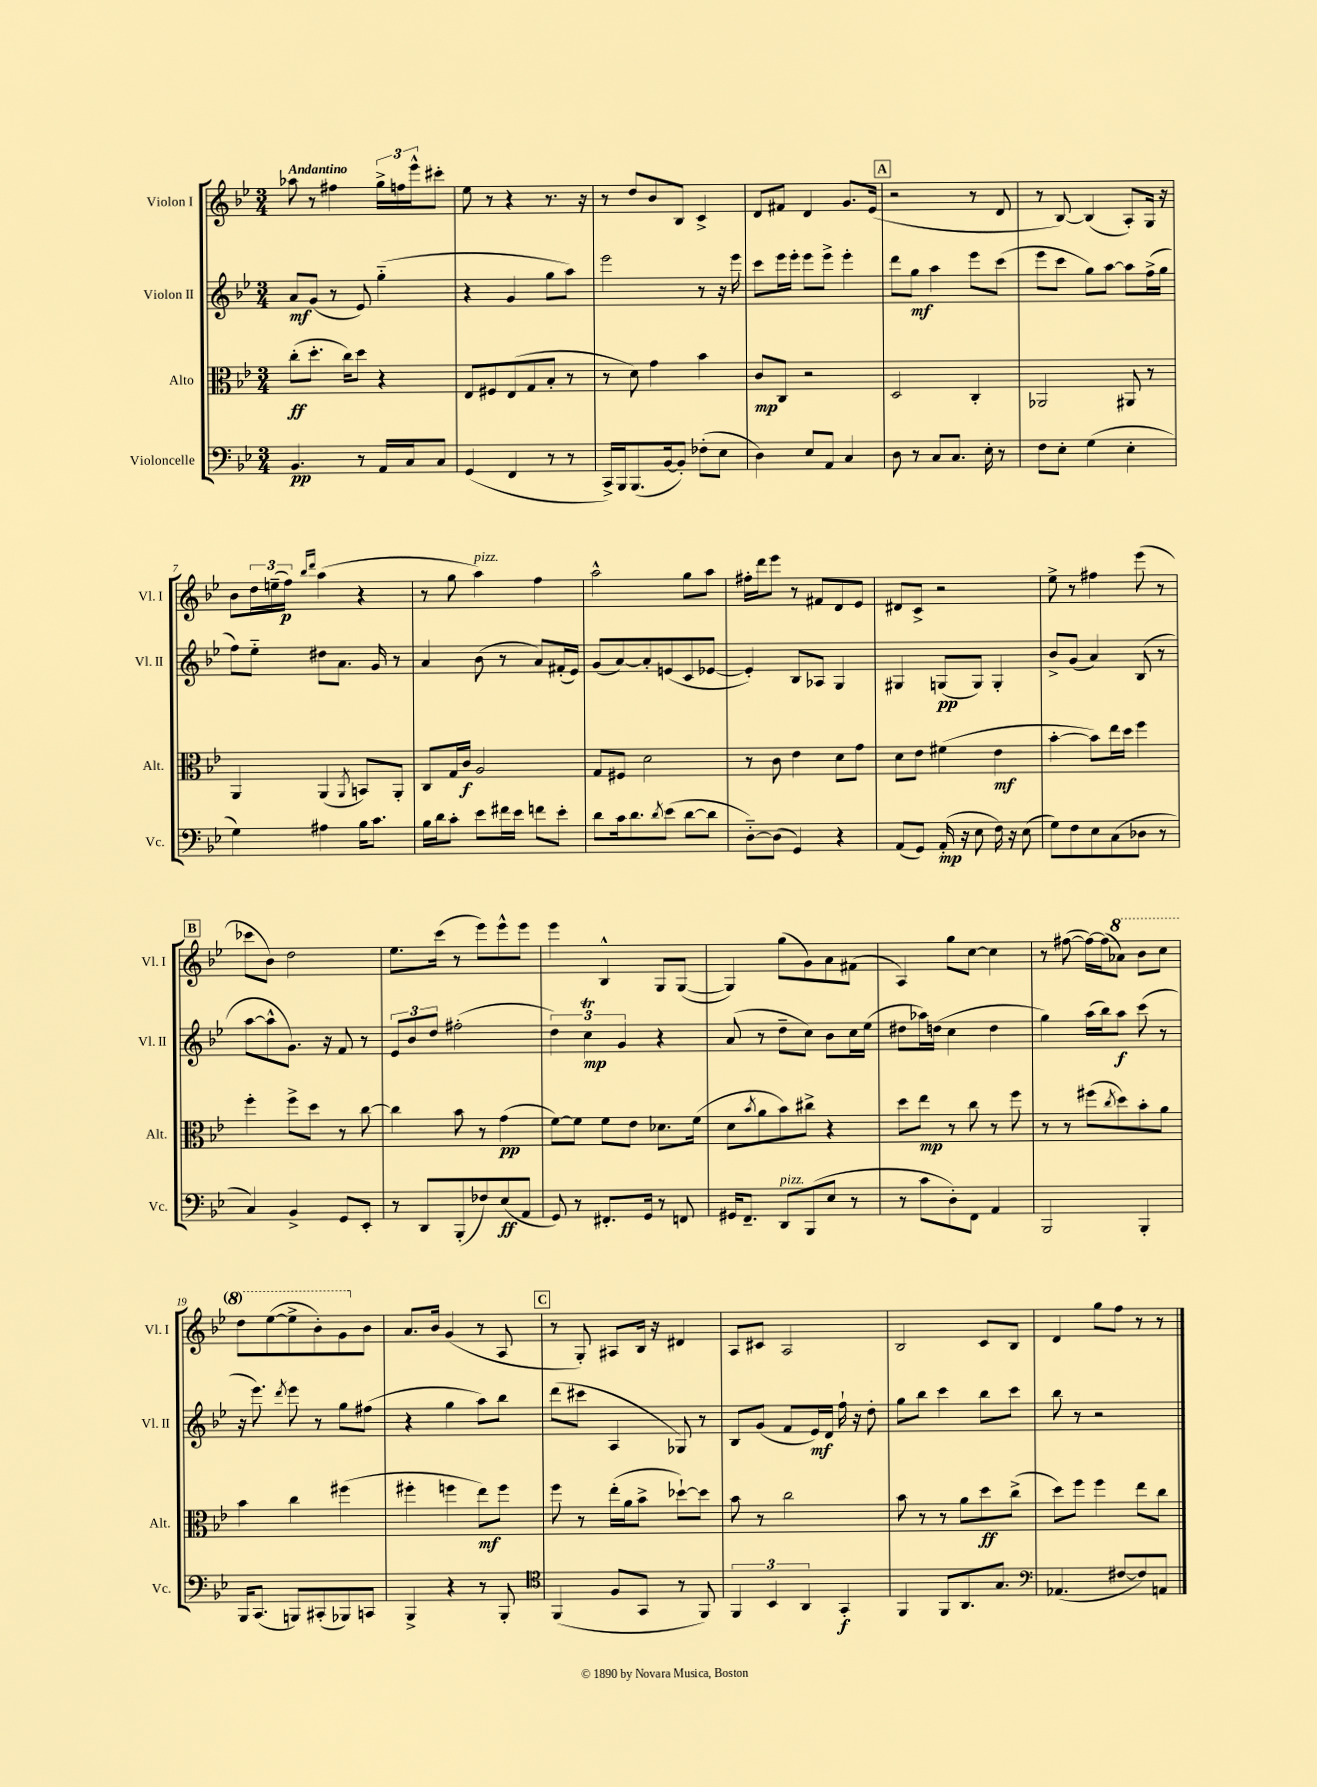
<<
\new StaffGroup <<
\new Staff = "s0" \with { instrumentName = "Violon I" shortInstrumentName = "Vl. I" } {
    \clef treble \key bes \major \numericTimeSignature \time 3/4 \tempo "Andantino"
    aes''8 r8 fis''4 \tuplet 3/2 { g''16-> f''16 ees'''16-^ } cis'''8-. |
    ees''8 r8 r4 r8. r16 |
    r8 d''8 bes'8 bes8 c'4-> |
    d'8 fis'8 d'4 g'8. ees'16( |
    \mark \markup { \box "A" } r2 r8 d'8 |
    r8 bes8~) bes4( a8-.) g16 r16 |
    bes'8 \tuplet 3/2 { d''16 e''16--( f''16\p) } \grace { bes''16 d'''16 } a''4( r4 |
    r8 g''8 a''4^\markup { \italic "pizz." }) f''4 |
    a''2-^ g''8 a''8 |
    fis''16-. d'''16 ees'''8 r8 fis'8 d'8 ees'8 |
    dis'8 c'8-> r2 |
    ees''8-> r8 fis''4 ees'''8( r8 |
    \mark \markup { \box "B" } ces'''8 bes'8) d''2 |
    ees''8. c'''16( r8 ees'''8) ees'''8-^ ees'''8 |
    ees'''4 bes4-^ g8 g8~( |
    g4) g''8( g'8) a'8 fis'8( |
    a4) g''8 c''8~ c''4 |
    r8 fis''8~( fis''16~) fis''16( \ottava #1 aes''8) bes''8 c'''8 |
    d'''8 ees'''8~( ees'''8-> bes''8-.) g''8 \ottava #0 bes'8 |
    a'8. bes'16 g'4( r8 a8 |
    \mark \markup { \box "C" } r8 g8-.) ais8 bes16 r16 dis'4 |
    a8 cis'8 a2 |
    bes2 c'8 bes8 |
    d'4 g''8 f''8 r8 r8 \bar "|." |
}
\new Staff = "s1" \with { instrumentName = "Violon II" shortInstrumentName = "Vl. II" } {
    \clef treble \key bes \major \numericTimeSignature \time 3/4
    a'8\mf g'8( r8 ees'8) g''4-_( |
    r4 g'4 g''8 a''8) |
    ees'''2 r8 r16 ees'''16 |
    c'''8 ees'''16 ees'''16-. ees'''8 ees'''8-> ees'''4-. |
    \mark \markup { \box "A" } d'''8 g''8\mf a''4 ees'''8 c'''8( |
    ees'''8 c'''8 g''8) a''8~ a''8 f''16->( g''16 |
    f''8) ees''8-_ dis''8 a'8. g'16 r8 |
    a'4 bes'8( r8 a'8) fis'16-.( ees'16) |
    g'8( a'8~) a'8-. e'8( c'8 ees'8~ |
    ees'4-.) bes8 aes8 g4 |
    gis4 g8\pp( g8) g4-. |
    bes'8-> g'8( a'4) bes8( r8 |
    \mark \markup { \box "B" } a''8~ a''8-^ g'8.) r16 f'8 r8 |
    \tuplet 3/2 { ees'8 bes'8 d''8 } fis''2-.( |
    \tuplet 3/2 { d''4) c''4\trill\mp g'4 } r4 |
    a'8( r8 d''8-- c''8) bes'8 c''16 ees''16( |
    dis''8 aes''16) d''16( c''4 d''4 |
    g''4) a''16( bes''16) a''8\f c'''8( r8 |
    r16 ees'''8.) \acciaccatura { d'''8 } ees'''8 r8 g''8 fis''8( |
    r4 g''4 a''8) bes''8 |
    \mark \markup { \box "C" } d'''8( cis'''8 a4 ges8) r8 |
    bes8 g'8( f'8 ees'16\mf) d'16 f''16-! r16 d''8-. |
    g''8 bes''8 c'''4 bes''8 c'''8 |
    bes''8 r8 r2 \bar "|." |
}
\new Staff = "s2" \with { instrumentName = "Alto" shortInstrumentName = "Alt." } {
    \clef alto \key bes \major \numericTimeSignature \time 3/4
    c''8-.\ff( d''8.-. c''16) d''8 r4 |
    ees8 fis8 ees8( g8 bes8-. r8 |
    r8 d'8) g'4 bes'4 |
    c'8\mp c8 r2 |
    \mark \markup { \box "A" } d2 c4-. |
    aes,2 ais,8 r8 |
    a,4 a,4( \acciaccatura { a,8 } b,8) a,8-. |
    c8 g16 c'16\f a2 |
    g8 fis8 d'2 |
    r8 c'8 ees'4 d'8 g'8 |
    d'8 ees'8 fis'4( ees'4\mf |
    bes'4~-. bes'8) ees''16 d''16 f''4 |
    \mark \markup { \box "B" } f''4-. f''8-> d''8 r8 c''8~ |
    c''4 bes'8 r8 g'4\pp( |
    f'8~) f'8 f'8 ees'8 des'8. f'16( |
    d'8 \acciaccatura { bes'8 } a'8 bes'8) cis''8-> r4 |
    d''8 ees''8\mp r8 c''8 r8 f''8 |
    r8 r8 fis''8( \acciaccatura { c''8 } d''8) bes'8-. a'8 |
    bes'4 c''4 fis''4( |
    fis''4-. f''4 ees''8\mf) f''8 |
    \mark \markup { \box "C" } f''8 r8 ees''16-.( a'16 bes'8-> des''8~-!) des''8 |
    bes'8 r8 c''2 |
    bes'8 r8 r8 a'8 d''8\ff c''8->( |
    d''8) f''8 f''4 ees''8 c''8 \bar "|." |
}
\new Staff = "s3" \with { instrumentName = "Violoncelle" shortInstrumentName = "Vc." } {
    \clef bass \key bes \major \numericTimeSignature \time 3/4
    bes,4.\pp r8 a,16 c16 c8 |
    g,4( f,4 r8 r8 |
    c,16->) bes,,16 bes,,8.( bes,16~ bes,8-.) fes8-.( ees8 |
    d4) ees8 a,8 c4 |
    \mark \markup { \box "A" } d8 r8 c8 c8. ees16-. r8 |
    f8 ees8-. g4( ees4-. |
    g4) ais4 bes16 c'8. |
    bes16 d'16 c'8-. ees'8 fis'16 ees'16 f'8 ees'8-. |
    d'8 c'16 d'8. \acciaccatura { d'8 } ees'8( d'8~ d'8 |
    d8~-_) d8( g,4) r4 |
    a,8( g,8) a,16-.\mp( r16 ees8 f16) r16 ees8( |
    g8) f8 ees8 c8( des8 r8 |
    \mark \markup { \box "B" } c4) bes,4-> g,8 ees,8-. |
    r8 d,8 bes,,8-.( fes8) ees8\ff( a,8 |
    g,8) r8 fis,8.-. g,16 r8 f,8 |
    gis,16 f,8.-- d,8^\markup { \italic "pizz." } bes,,8( ees8 r8 |
    r8 c'8 d8-.) f,8 a,4 |
    bes,,2 bes,,4-. |
    bes,,16 c,8.( b,,8) cis,8-.( bes,,8) c,8 |
    bes,,4-> r4 r8 bes,,8-. |
    \mark \markup { \box "C" } \clef tenor f,4( f8 g,8 r8 f,8) |
    \tuplet 3/2 { f,4 bes,4 a,4 } g,4-.\f |
    f,4 f,8 a,8. g8. |
    \clef bass aes,4.( fis8~ fis8) a,8 \bar "|." |
}
>>
>>
